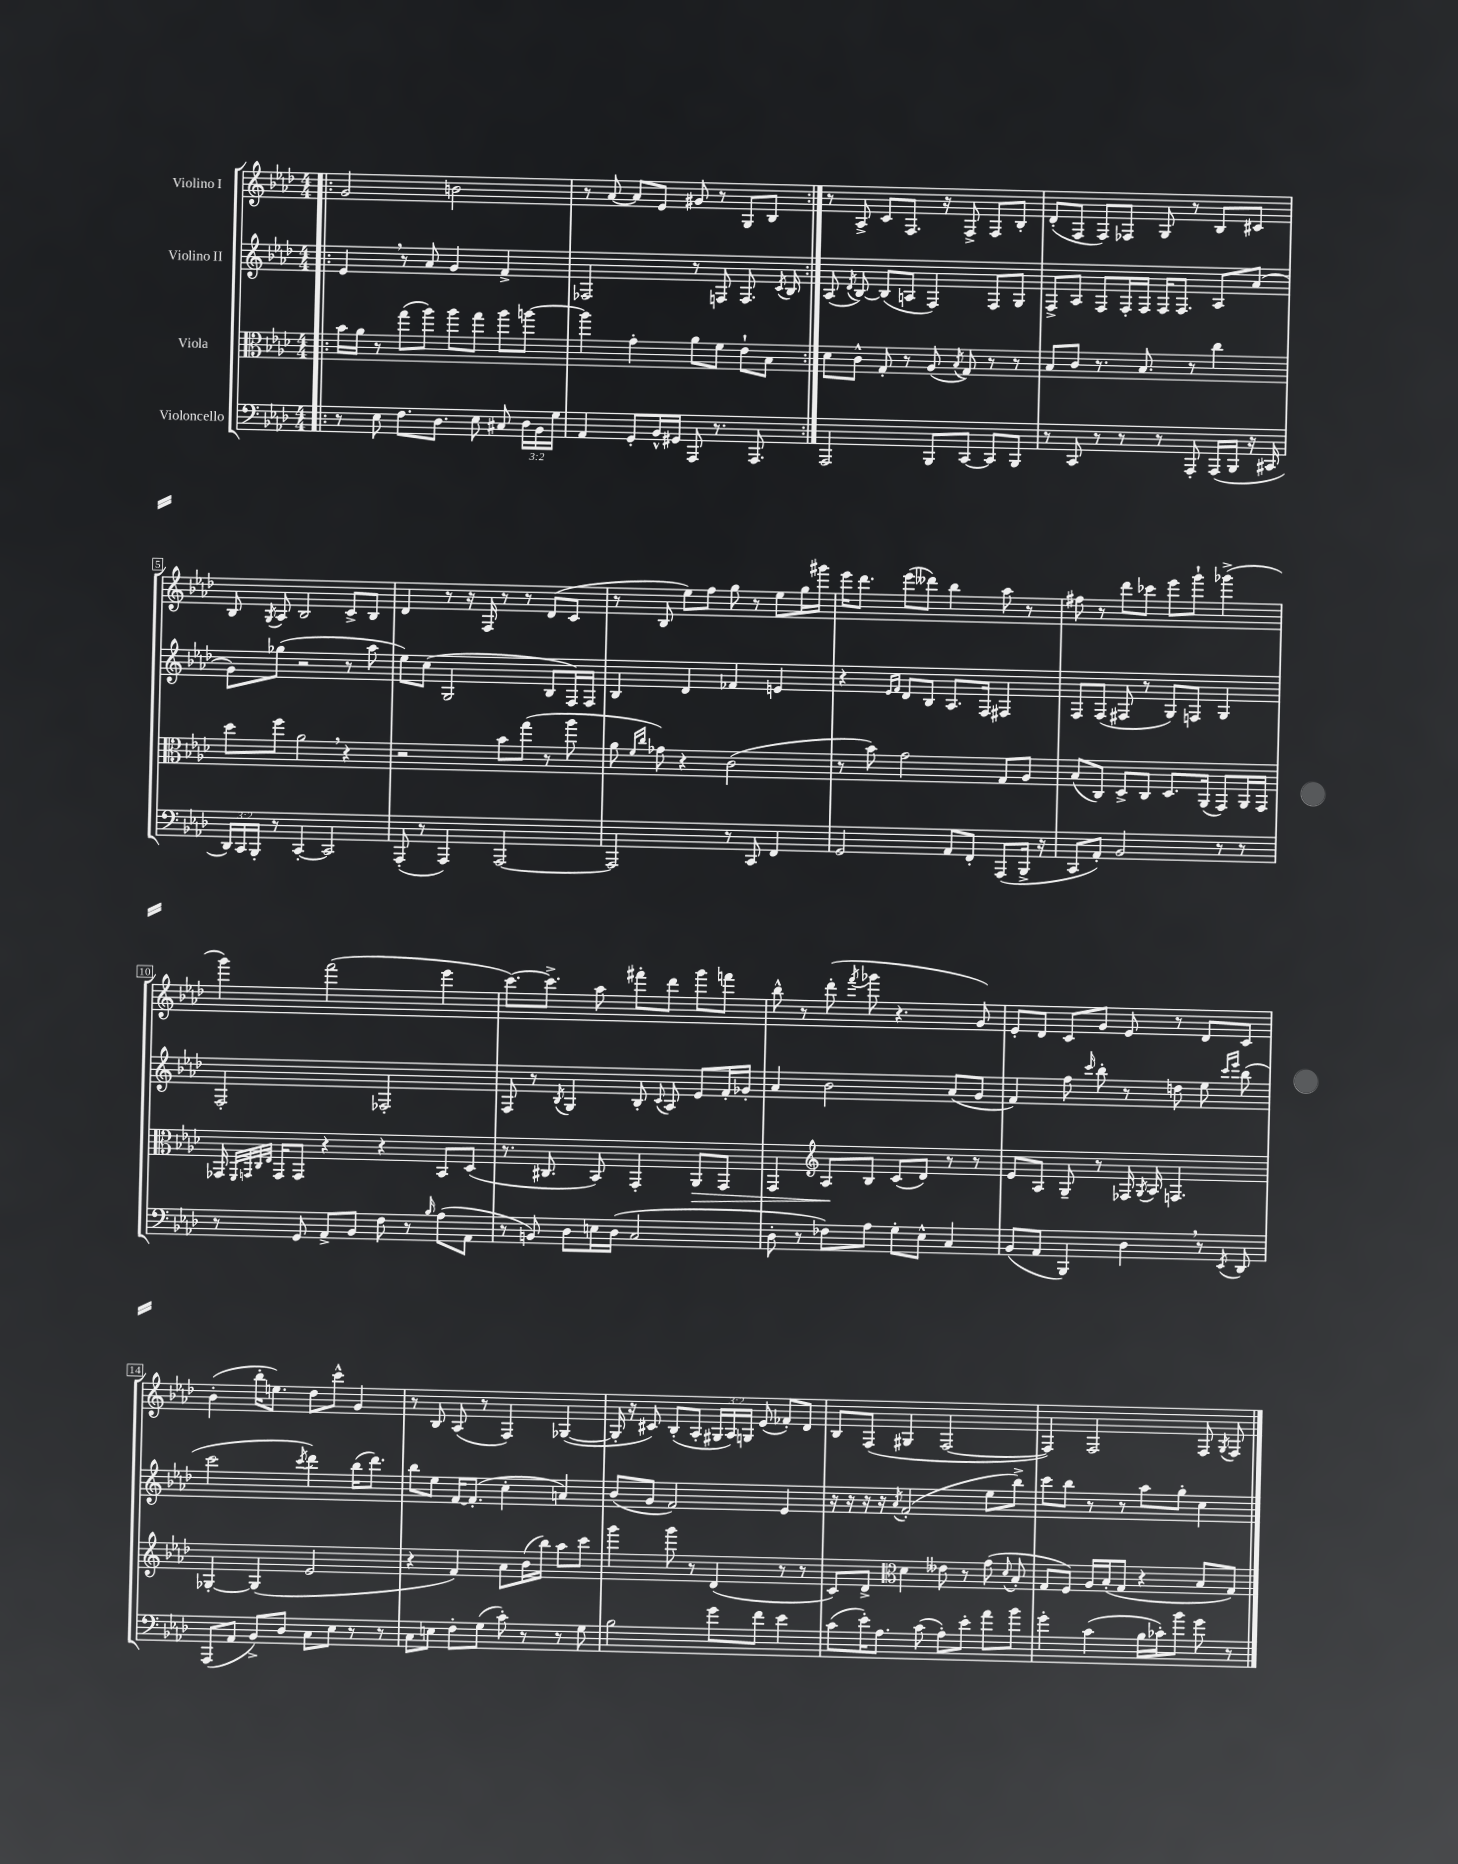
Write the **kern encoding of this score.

**kern	**kern	**dynam	**kern	**kern
*part4	*part3	*part3	*part2	*part1
*staff4	*staff3	*staff3	*staff2	*staff1
*I"Violoncello	*I"Viola	*	*I"Violino II	*I"Violino I
*clefF4	*clefC3	*	*clefG2	*clefG2
*k[b-e-a-d-]	*k[b-e-a-d-]	*	*k[b-e-a-d-]	*k[b-e-a-d-]
*M4/4	*M4/4	*	*M4/4	*M4/4
=1!|:	=1!|:	=1!|:	=1!|:	=1!|:
8r	16b-\LL	.	4e-,/	2g/
.	16a-\JJ	.	.	.
8E-\	8r	.	.	.
8.F\L	(8gg\L	.	8r	.
.	8aa-\J)	.	8a-/	.
8.D-\J	.	.	.	.
.	8aa-\L	.	4g/	2bn\
8E-\	8gg\J	.	.	.
8C#X/	8aa-\L	.	4f^/	.
24D-\LL	[8aan\J	.	.	.
24BB-\	.	.	.	.
24G\JJ	.	.	.	.
=2	=2	=2	=2	=2
4AA-/	4aa\]	.	2F-X/	8r
.	.	.	.	[8a-/
8GG'/L	4g'\	.	.	8a-/L]
16BB-^^/L	.	.	.	8e-/J
16GG#X/JJ	.	.	.	.
8AAA-/	8a-\L	.	8r	8g#X/
8.r	8f\J	.	8Fn/	8r
.	8e-`\L	.	8.F/	8G/L
8.AAA-/	.	.	.	.
.	8B-\J	.	.	8B-/J
.	.	.	8qc/	.
.	.	.	16B-/	.
=3:|!	=3:|!	=3:|!	=3:|!	=3:|!
2AAA-/	8d-\L	.	(8A-/	8r
.	.	.	8qd-/	.
.	8c^^\J	.	[8B-/)	8A-^/
.	8G'/	.	(8B-/L]	8c/L
.	8r	.	8An/J	8.F/J
8BBB-/L	(8A-/	.	4F/)	.
.	.	.	.	16r
.	8qB-/	.	.	.
[8CC/J	8G/)	.	.	8F^/
8CC/L]	8r	.	8F/L	8F/L
8BBB-/J	8r	.	8G/J	8B-'/J
=4	=4	=4	=4	=4
8r	8B-/L	.	8F^/L	(8d-'/L
8CC/	8c/J	.	8A-/J	8F/J
8r	8.r	.	8F/L	8F/L)
8r	.	.	16F'/L	8F-X/J
.	8.B-/	.	16F/JJ	.
8r	.	.	16F/KL	8G/
.	.	.	8.F/J	.
8AAA-'/	8r	.	.	8r
(16AAA-/LL	4cc\	.	8A-/L	8B-/L
16BBB-/JJ	.	.	.	.
16r	.	.	(8a-/J	8c#X/J
16CC#X/	.	.	.	.
!!LO:LB:g=z
=5	=5	=5	=5	=5
24DD-/LL)	8dd-\L	.	8g\L)	8B-/
24CC/	.	.	.	.
24BBB-'/JJ	.	.	.	.
.	.	.	.	8qG/
8r	8ff\J	.	(8gg-X\J	8A-/
[4CC'/	2a-,\	.	2r	2B-/
2CC/]	.	.	.	.
.	4r	.	8r	8c^/L
.	.	.	8aa-\	8B-/J
=6	=6	=6	=6	=6
(8AAA-'/	2r	.	8ee-\L)	4d-/
8r	.	.	(8cc\J	.
4AAA-/)	.	.	2G/	8r
.	.	.	.	16r
.	.	.	.	16F/
[2AAA-/	8b-\L	.	.	8r
.	(8gg\J	.	.	8r
.	8r	.	8B-/L	(8d-/L
.	8aa-\	.	16F/L)	8c/J
.	.	.	16F/JJ	.
=7	=7	=7	=7	=7
2AAA-/]	8a-\	.	4B-/	8r
.	16qqf/LL	.	.	.
.	16qqcc/JJ	.	.	.
.	8g-X\)	.	.	8B-/
.	4r	.	4d-/	8ee-\L)
.	.	.	.	8ff\J
8r	(2c\	.	4f-X/	8gg\
8CC/	.	.	.	8r
4FF/	.	.	4en/	8ee-\L
.	.	.	.	16gg\L
.	.	.	.	16ggg#X\JJ
=8	=8	=8	=8	=8
2GG/	8r	.	4r	16eee-\KL
.	.	.	.	8.ddd-\J
.	8b-\)	.	.	.
.	.	.	16qqe-/LL	.
.	.	.	16qqf/JJ	.
.	2g\	.	8d-/L	(8eee-\L
.	.	.	8B-/J	8ddd--X\J)
8AA-/L	.	.	8.A-/L	4bb-\
8FF'/J	.	.	.	.
.	.	.	16F/Jk	.
(8AAA-/L	8G/L	.	4F#X/	8aa-\
16BBB-^/Jk	8A-/J	.	.	8r
16r	.	.	.	.
=9	=9	=9	=9	=9
8CC/L	(8B-/L	.	8F/L	8ff#X\
8AA-'/J)	8C/J)	.	(8F/J	8r
2BB-/	8D-^/L	.	8F#X/	8ddd-\L
.	8C/J	.	8r	8ccc-X\J
.	8.D-/L	.	8G/L)	8eee-\L
.	.	.	8Fn/J	8ggg`\J
.	(16AA-/Jk	.	.	.
8r	8GG/L)	.	4G/	(4ggg-X^\
8r	16AA-/L	.	.	.
.	16GG/JJ	.	.	.
!!LO:LB:g=z
=10	=10	=10	=10	=10
8r	16GG-X/	.	2F'/	4ggg\)
.	32qqFF/LLL	.	.	.
.	32qqGGn/	.	.	.
.	32qqC/	.	.	.
.	32qqE-/JJJ	.	.	.
.	16GG/KL	.	.	.
8GG/	8GG/J	.	.	.
8AA-^/L	4r	.	.	(2fff\
8BB-/J	.	.	.	.
8F\	4r	.	2F-X'/	.
8r	.	.	.	.
16qqB-/	.	.	.	.
(8A-\L	8BB-/L	.	.	4eee-\
8AA-\J	(8D-/J	.	.	.
=11	=11	=11	=11	=11
8r	8.r	.	8F/	[8.ccc\L)
8BBn/)	.	.	8r	.
.	8.C#X/	.	.	8.ccc^\J]
.	.	.	8qB-/	.
8D-\L	.	.	4G/	.
16En\L	8BB-/)	.	.	8aa-\
(16D-\JJ	.	.	.	.
2C/	4GG'/	.	8B-'/	8fff#X'\L
.	.	.	8qqc/	.
.	.	.	8A-/	8ddd-\J
!	!	!LO:HP:b	!	!
.	8AA-/L	>	8e-/L	8ggg\L
.	8GG/J	.	16f'/L	8fffn\J
.	.	.	16g-X'/JJ	.
=12	=12	=12	=12	=12
8D-'\	4GG/	.	4a-/	8bb-^^\
8r	.	.	.	8r
*	*clefG2	*	*	*
8F-X\L)	8A-/L	.	2b-\	(8ddd-'\
.	.	.	.	8qfff/
8A-\J	8B-/J	]	.	8ggg-X\
8G'\L	(8c/L	.	.	4.r
8E-^^\J	8d-/J)	.	.	.
4C/	8r	.	(8a-/L	.
.	8r	.	8g/J	8g/)
=13	=13	=13	=13	=13
(8BB-/L	8e-/L	.	4f/)	8e-'/L
8AA-/J	8A-/J	.	.	8d-/J
4BBB-/)	8G~/	.	8ff\	8c/L
.	.	.	16qqccc/	.
.	8r	.	8bb-'\	8g/J
4D-,\	16F-X/	.	8r	8e-/
.	8qG/	.	.	.
.	16A-/	.	.	.
.	4.Fn/	.	8ddn\	8r
8r	.	.	8ee-\	8d-/L
.	.	.	16qqccc/LL	.
8qEE-/	.	.	16qqeee-/JJ	.
8DD-/	.	.	(8bb-\	8c/J
!!LO:LB:g=z
=14	=14	=14	=14	=14
(8AAA-/L	[4G-X'/	.	2ccc\	(4b-'\
8AA-/J	.	.	.	.
8BB-^/L)	(4G-/]	.	.	16bb-'\KL
.	.	.	.	8.een\J)
8D-/J	.	.	.	.
.	.	.	8qccc/	.
8C\L	2e-/	.	4ddd-\)	8dd-\L
8E-\J	.	.	.	8ccc^^\J
8r	.	.	(16bb-\KL	4g/
.	.	.	8.ddd-\J)	.
8r	.	.	.	.
=15	=15	=15	=15	=15
8C\L	4r	.	8bb-\L	8r
8En\J	.	.	8ee-\J	8B-/
8F'\L	4f/)	.	[16f/KL	(8A-/
.	.	.	(8.f'/J]	.
(8G\J	.	.	.	8r
8c'\)	8a-\L	.	4cc'\	4F/)
8r	(16b-\L	.	.	.
.	16bb-\JJ)	.	.	.
8r	8aa-\L	.	4an/)	([4G-X/
8G\	8ccc\J	.	.	.
=16	=16	=16	=16	=16
2B-\	4ggg\	.	(8b-/L	16G-'/]
.	.	.	.	16r
.	.	.	8g/J	8c#X/)
.	8ggg\	.	2f/)	(8B-'/L
.	8r	.	.	8A-'/J
8g\L	(4d-/	.	.	24G#X/LL
.	.	.	.	24A-/)
.	.	.	.	24Gn/JJ
8f\J	.	.	.	(8e-/
4e-\	8r	.	4e-/	8f-X'/L)
.	8r	.	.	8d-/J
=17	=17	=17	=17	=17
(8c\L	8c/L)	.	16r	8B-/L
.	.	.	16r	.
16e-'\K)	8d-^/J	.	16r	(8F/J
8.A-\J	.	.	16r	.
*	*clefC3	*	*	*
.	.	.	8qa-/	.
.	4d-\	.	(2f'/	4G#X/
(8c\	.	.	.	.
8A-'\L)	8e--X\	.	.	[2F/
8e-'\J	8r	.	.	.
8a-\L	(8g\	.	8ee-\L	.
.	8qqd-/	.	.	.
8b-\J	8B-'/	.	8bb-^\J)	.
=18	=18	=18	=18	=18
4g'\	8G/L	.	8ccc\L	4F/])
.	8F/J)	.	8bb-\J	.
(4c\	16A-/LL	.	8r	2F/
.	(16B-'/J	.	.	.
.	8G/J	.	8r	.
16B-\LL	4r	.	8aa-\L	.
16c-X'\J)	.	.	.	.
8b-\J	.	.	8gg'\J	.
8g\	8B-/L	.	4cc\	8F/
.	.	.	.	8qG/
8r	8G/J)	.	.	8F/
==	==	==	==	==
*-	*-	*-	*-	*-
